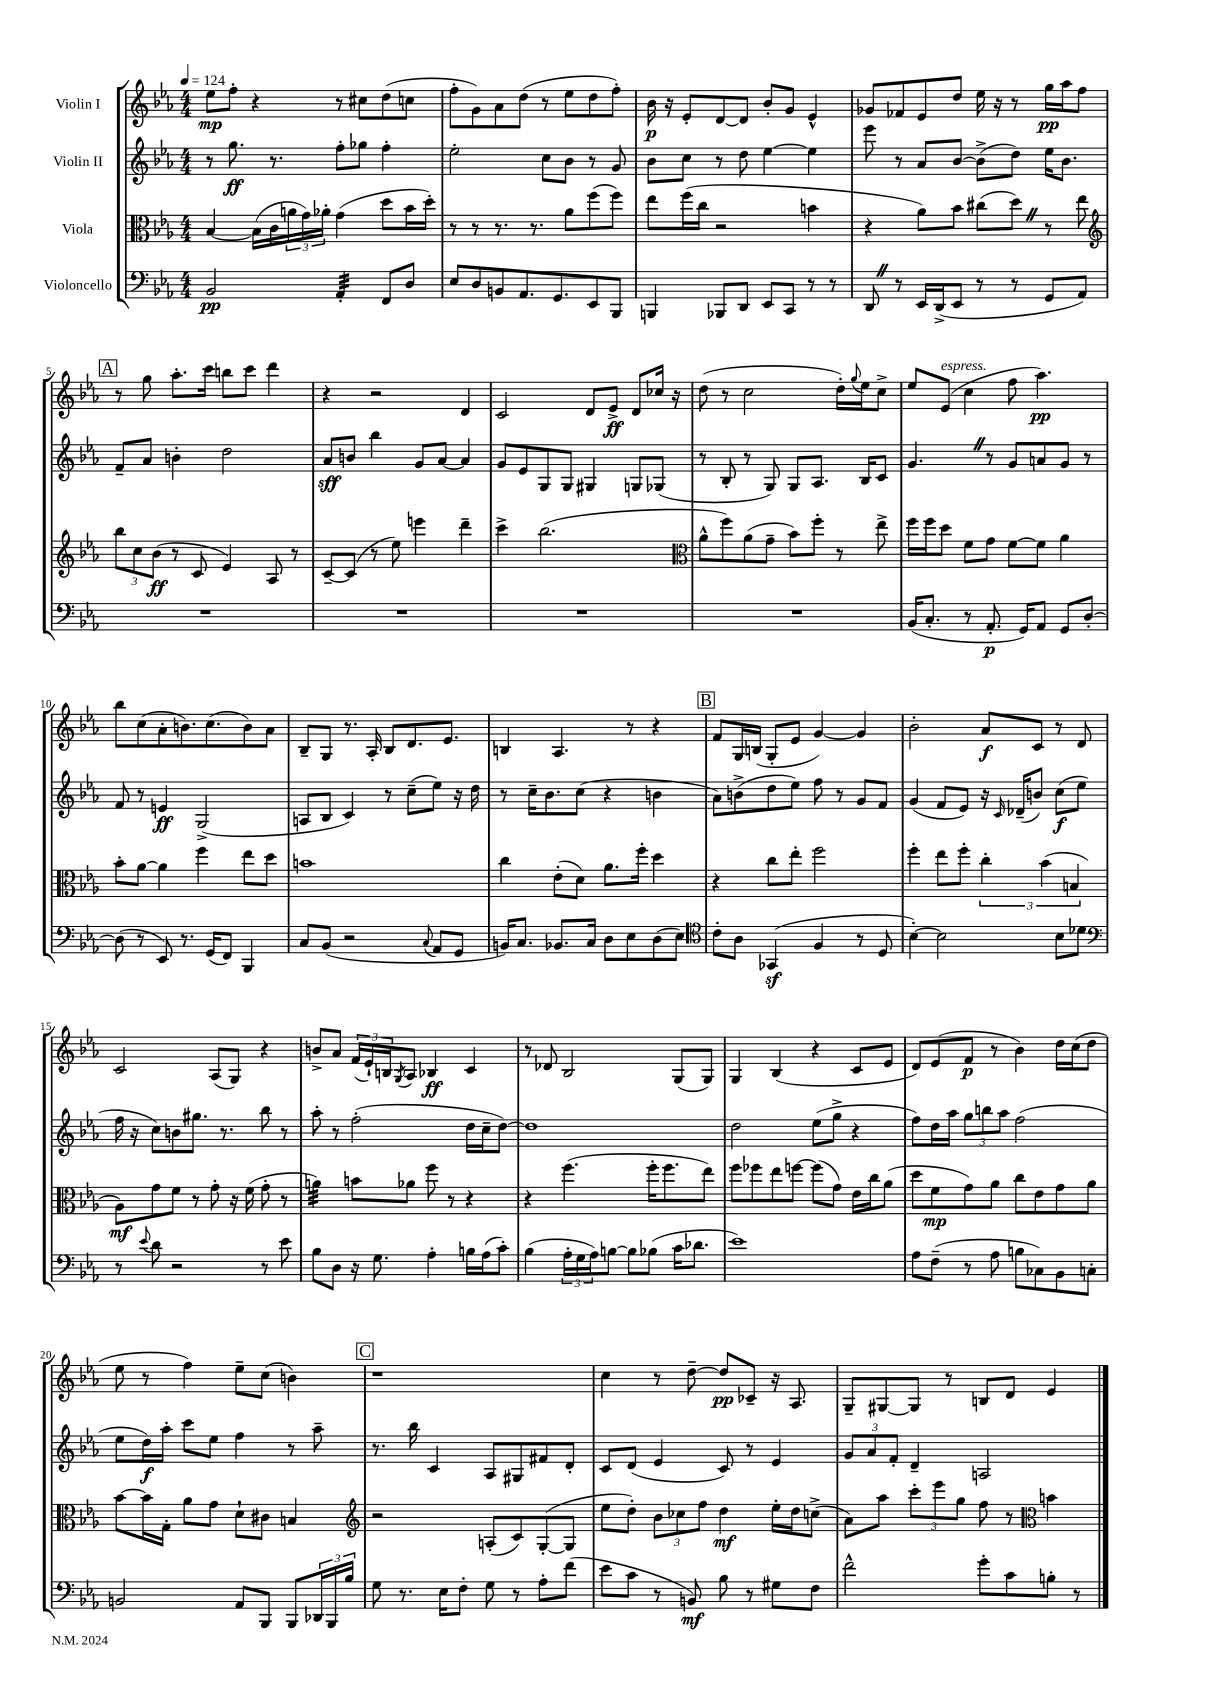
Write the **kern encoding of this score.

**kern	**kern	**kern	**kern
*staff4	*staff3	*staff2	*staff1
*clefF4	*clefC3	*clefG2	*clefG2
*k[b-e-a-]	*k[b-e-a-]	*k[b-e-a-]	*k[b-e-a-]
*M4/4	*M4/4	*M4/4	*M4/4
*MM124	*MM124	*MM124	*MM124
2BB-/	[4B-/	8r	8ee-\L
.	.	8.gg\	8ff'\J
.	(16B-\]LL	.	4r
.	16c\	8.r	.
.	24a\	.	.
.	24g\)	.	.
.	24a-'\JJ	.	.
4AA-'/	(4g\	8ff'\L	8r
.	.	8gg-\J	8cc#\L
8FF/L	8dd\L	4ff'\	(8dd\
8D/J	16b-\L	.	8cc\J
.	16dd'\JJ)	.	.
=	=	=	=
8E-/L	8r	2ee-'\	8ff'\L
8D/	8r	.	8g\)
8BB/	8.r	.	8a-\
8.AA-/	.	.	(8dd\J
.	8.r	.	.
.	.	8cc\L	8r
8.GG/	.	.	.
.	8a-\L	8b-\J	8ee-\L
8EE-/	(8ff\	8r	8dd\
8BBB-/J	8ff\J)	8g/	8ff'\J)
=	=	=	=
4BBB/	8ee-\L	8b-\L	16b-\
.	.	.	16r
.	(16ff\L	8cc\J	8e-'/L
.	16cc\JJ	.	.
8BBB-/L	2r	8r	[8d/
8DD/J	.	8dd\	8d/]J
8EE-/L	.	[4ee-\	8b-'/L
8CC/J	.	.	8g/J
8r	4b\	4ee-\]	4e-^^/
8r	.	.	.
=	=	=	=
8DD/	4r	8eee-\	8g-/L
8r	.	8r	8f-/
16EE-/LL	8a-\L)	8a-/L	8e-/
(16DD^/J	.	.	.
8EE-/J	8b-\J	[8b-/J	8dd/J
8r	(8cc#\L	(8b-^\]L	16ee-\
.	.	.	16r
8r	8dd\J)	8dd\J)	8r
8GG/L	8r	16ee-\LK	16gg\LL
.	.	8.b-\J	16aa-\J
8AA-/J)	8ee-\	.	8ff\J
=	=	=	=
*	*clefG2	*	*
1r	12bb-\L	8f~/L	8r
.	12cc\	.	.
.	.	8a-/J	8gg\
.	(12b-\J	.	.
.	8r	4b'\	8.aa-'\L
.	8c/	.	.
.	.	.	16ccc\Jk
.	4e-/)	2dd\	8bb\L
.	.	.	8ccc\J
.	8A-/	.	4ddd\
.	8r	.	.
=	=	=	=
1r	[8c~/L	8a-/L	4r
.	(8c/]J	8b/J	.
.	8r	4bb-\	2r
.	8ee-\)	.	.
.	4eee\	8g/L	.
.	.	[8a-/J	.
.	4ddd~\	4a-/]	4d/
=	=	=	=
1r	4ccc^\	8g/L	2c/
.	.	8e-/	.
.	(2.bb-\	8G/	.
.	.	8G/J	.
.	.	4G#/	8d/L
.	.	.	8e-^/J
.	.	8G/L	8d/L
.	.	(8G-/J	16cc-/Jk
.	.	.	16r
=	=	=	=
*	*clefC3	*	*
1r	8a-^^\L	8r	(8dd\
.	8ff\)	8B-'/	8r
.	(8a-\	8r	2cc\
.	8g~\J	8G/)	.
.	8b-\L)	8G/L	.
.	8ff'\J	8.A-/J	.
.	8r	.	16dd'\LL)
.	.	.	8qqgg/
.	.	16B-/LK	16ee-\J
.	8ee-^\	8c/J	8cc^\J
=	=	=	=
(16BB-/LK	16ff\LL	4.g/	8ee-/L
8.C'/J	16ff\J	.	.
.	8dd\J	.	(8e-/J
8r	8f\L	.	4cc\
8.AA-'/	8g\J	8r	.
.	[8f\L	8g/L	8ff\
16GG/LK)	.	.	.
8AA-/J	8f\]J	8a/	4.aa-\)
8GG/L	4a-\	8g/J	.
[8D'/J	.	8r	.
=	=	=	=
(8D\]	8b-'\L	8f/	8bb-\L
8r	[8a-\J	8r	(8cc\
8EE-/)	4a-\]	4e/	8a-'\
8.r	.	.	8.b\)
.	4ff\	(2G^/	.
(16GG/LK	.	.	(8.cc\
8FF/J)	.	.	.
4BBB-/	8ee-\L	.	8b\)
.	8dd\J	.	8a-\J
=	=	=	=
8C/L	1b	8A/L	8B-~/L
(8BB-/J	.	8B-/J	8G/J
2r	.	4c/)	8.r
.	.	.	16A-'/
.	.	8r	8B-/L
.	.	(8cc~\L	8.d/
8qqC/	.	.	.
8AA-/L	.	8ee-\J)	.
.	.	.	8.e-/J
8GG/J	.	16r	.
.	.	16dd\	.
=	=	=	=
16BB/LK)	4cc\	8r	4B/
8.C/J	.	.	.
.	.	16cc~\LK	.
.	.	8.b-\	.
8.BB-/L	(8e-'\L	.	4.A-/
.	8d\J)	(8cc\J	.
16C/Jk	.	.	.
8D\L	8.a-\L	4r	.
8E-\	.	.	8r
.	16ff'\Jk	.	.
(8D\	4dd\	4b\	4r
8E-\J)	.	.	.
=	=	=	=
*clefC4	*	*	*
8c'\L	4r	8a-\L)	8f/L
8A-\J	.	(8b^\	16G/L
.	.	.	(16B/JJ
(4GG-/	8cc\L	8dd\	8G'/L
.	8ee-'\J	8ee-\J)	8e-/J
4F/	2ff\	8ff\	[4g/)
.	.	8r	.
8r	.	8g/L	4g/]
8D/	.	8f/J	.
=	=	=	=
[4B-'\)	4ff'\	(4g/	2b-'\
2B-\]	8ee-\L	8f/L	.
.	8ff'\J	8e-/J)	.
.	6cc'\	16r	8a-/L
.	.	16qqc/	.
.	.	(16d-~/LK	.
.	.	8b/J)	8c/J
.	(6b-\	.	.
8B-\L	.	(8cc\L	8r
.	6B/	.	.
8d-\J	.	8ee-\J	8d/
=	=	=	=
*clefF4	*	*	*
8r	8A-\L)	16ff\	2c/
.	.	16r	.
8qqe-/	.	.	.
8d\	8g\	8cc\L)	.
2r	8f\J	8b\	.
.	8r	8.gg#\J	.
.	8g'\	.	(8A-/L
.	.	8.r	.
.	16r	.	8G/J)
.	(16f\	.	.
8r	8g'\	8bb-\	4r
8e-\	8r	8r	.
=	=	=	=
8B-\L	4a\)	8aa-'\	8b^/L
8D\J	.	8r	8a-/J
16r	8b\L	(2ff'\	(24f/LL
.	.	.	24e-`/)
8.G\	.	.	.
.	.	.	24B/J
.	.	.	8qG/
.	8a-\J	.	8A-/J
4A-'\	8ff\	.	4B-/
.	8r	.	.
16B\LL	4r	16dd\LL	4c/
(16A-\J	.	16cc~\J	.
8c'\J)	.	[8dd\J)	.
=	=	=	=
(4B-\	4r	1dd]	8r
.	.	.	8d-/
24A-'\LL	(4.ff\	.	2B-/
24G\	.	.	.
24A-\J)	.	.	.
[8B\J	.	.	.
8B\]L	.	.	.
(8B-\J	16ff'\LK	.	.
.	8.ff\	.	.
16c\LK	.	.	(8G/L
8.d-\J	.	.	.
.	8ee-\J)	.	8G/J)
=	=	=	=
1e-)	8ff\L	2dd\	4G/
.	8ff-\	.	.
.	8ee-\	.	(4B-/
.	[8ff\J	.	.
.	(8ff\]L	(8ee-\L	4r
.	8g\J)	8gg^\J	.
.	16e-\LL	4r	8c/L
.	16cc\J	.	.
.	(8a-\J	.	8e-/J
=	=	=	=
8A-\L	8dd\L	8ff\L)	8d/L)
(8F~\J	8f\	16dd\L	(8e-/
.	.	16aa-\JJ	.
8r	8g\)	12gg\L	8f/J
.	.	12bb\	.
8A-\	8a-\J	.	8r
.	.	12aa-\J	.
8B\L	8cc\L	(2ff\	4b-\)
8C-\)	8e-\	.	.
8BB-\	8g\	.	16dd\LL
.	.	.	(16cc\J
8C'\J	8a-\J	.	8dd\J
=	=	=	=
2BB/	[8b-\L	8ee-\L	8ee-\
.	16b-\]L	16dd\L)	8r
.	16G'\JJ	16aa-'\JJ	.
.	8a-\L	8ccc\L	4ff\)
.	8g\J	8ee-\J	.
8AA-/L	8d`\L	4ff\	8ee-~\L
8BBB-/J	8c#\J	.	(8cc\J
8BBB-/L	4B/	8r	4b\)
24DD-/L	.	8aa-~\	.
24BBB-/	.	.	.
24B-/JJ	.	.	.
=	=	=	=
*	*clefG2	*	*
8G\	2r	8.r	1r
8.r	.	.	.
.	.	16bb-\	.
.	.	4c/	.
16E-\LK	.	.	.
8F'\J	.	.	.
8G\	(8A'/L	8A-/L	.
8r	8c/)	8G#/	.
8A-'\L	([8G'/	8f#/	.
(8f\J	8G/]J	8d'/J	.
=	=	=	=
8e-\L	8ee-\L	8c/L	4cc\
8c\J	8dd'\J)	(8d/J	.
8r	12b-\L	4e-/	8r
.	12cc-\	.	.
8BB/)	.	.	[8dd~\
.	12ff\J	.	.
8B-\	4dd\	8c/)	8dd/]L
8r	.	8r	8c-~/J
8G#\L	16ee-'\LL	4e-/	16r
.	16dd\J	.	8.A-/
8F\J	(8cc^\J	.	.
=	=	=	=
2f^^\	8a-\L)	12g/L	8G~/L
.	.	12a-/	.
.	8aa-\J	.	[8G#/
.	.	12f'/J	.
.	12ccc'\L	4d~/	8G#/]J
.	12eee-\	.	.
.	.	.	8r
.	12gg\J	.	.
8g'\L	8ff\	2A/	8B/L
8c\	8r	.	8d/J
*	*clefC3	*	*
8B'\J	4b\	.	4e-/
8r	.	.	.
==	==	==	==
*-	*-	*-	*-
